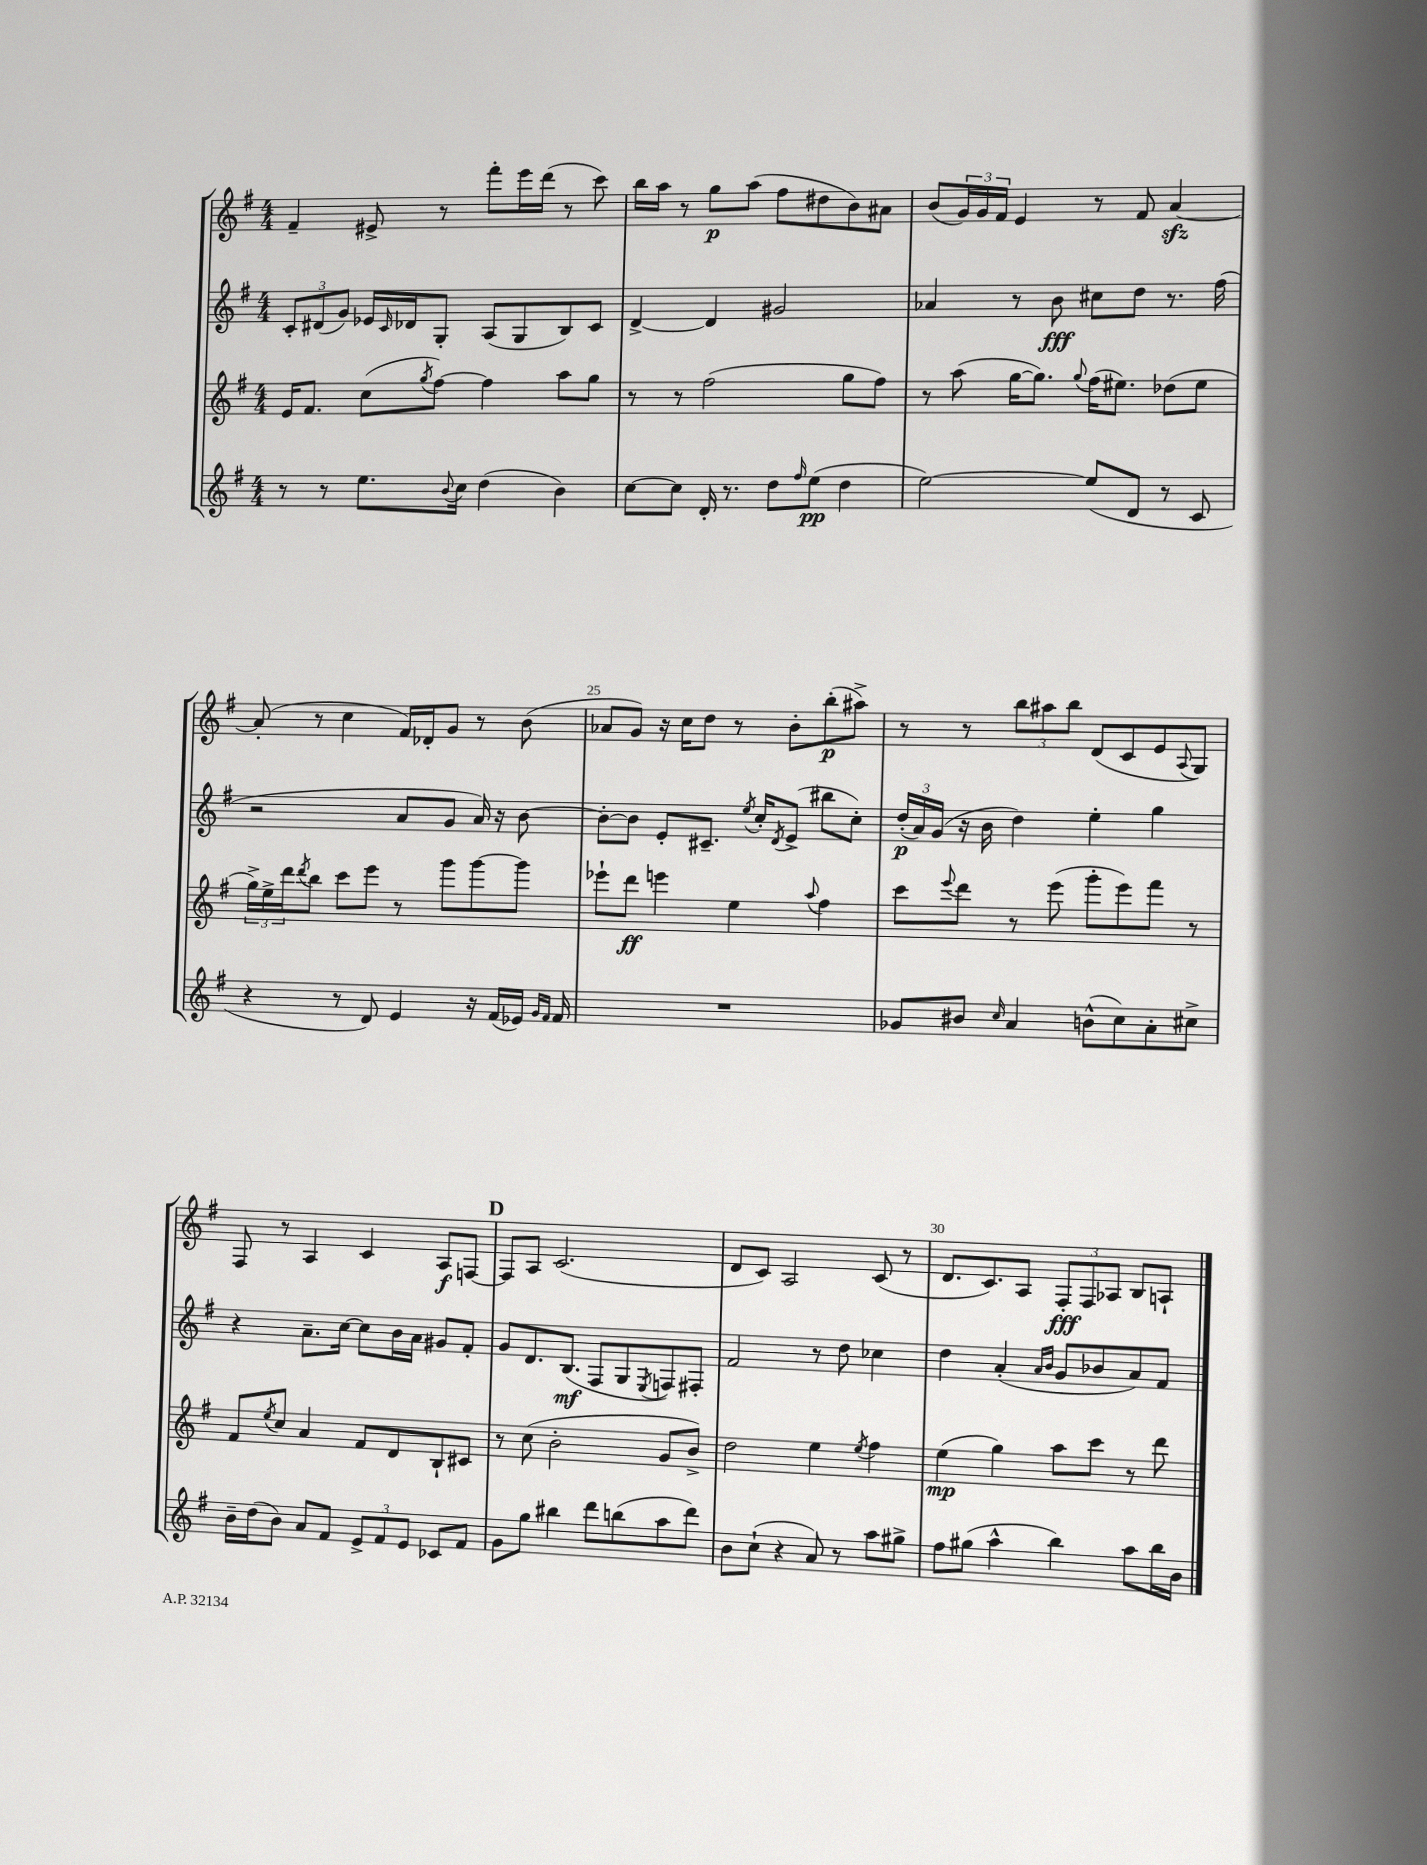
<<
\new StaffGroup <<
\new Staff = "s0" {
    \clef treble \key g \major \numericTimeSignature \time 4/4
    fis'4-- eis'8-> r8 fis'''8-. e'''16 d'''16( r8 c'''8) |
    b''16 a''16 r8 g''8\p a''8( fis''8 dis''8 b'8) ais'8 |
    b'8( \tuplet 3/2 { g'16) g'16 fis'16 } e'4 r8 fis'8 a'4~\sfz |
    a'8-.( r8 c''4 fis'16) des'16-. g'8 r8 b'8( |
    aes'8 g'8) r16 c''16 d''8 r8 b'8-. b''8-.\p( ais''8->) |
    r8 r8 \tuplet 3/2 { b''8 ais''8 b''8 } d'8( c'8 e'8 \appoggiatura { a8 } g8) |
    fis8 r8 a4 c'4 a8\f f8~ |
    \mark \markup { \bold "D" } f8 a8 c'2.( |
    d'8 c'8) a2 c'8( r8 |
    d'8. c'8.) a8 \tuplet 3/2 { fis8-.\fff fis8 aes8 } b8 a8-! \bar "|." |
}
\new Staff = "s1" {
    \clef treble \key g \major \numericTimeSignature \time 4/4
    \tuplet 3/2 { c'8-. dis'8( g'8) } ees'16 \grace { c'16 } des'16 g8-. a8( g8 b8) c'8 |
    d'4~-> d'4 gis'2 |
    aes'4 r8 b'8\fff cis''8 d''8 r8. fis''16( |
    r2 a'8 g'8 a'16) r16 b'8~ |
    b'8~-. b'8 e'8-. cis'8.-- \acciaccatura { e''8 } c''16-. \acciaccatura { d'8 } e'8->( bis''8 c''8-.) |
    \tuplet 3/2 { d''16-.\p( a'16) g'16( } r16 b'16 d''4) e''4-. g''4 |
    r4 a'8.-- c''16~ c''8 b'16 a'16 gis'8 fis'8-. |
    \mark \markup { \bold "D" } g'8 d'8. b8.\mf( fis8 g8 \acciaccatura { e8 } f8) fis8-. |
    fis'2 r8 d''8 ces''4 |
    d''4 a'4-.( \grace { a'16 b'16 } g'8 bes'8 a'8) fis'8 \bar "|." |
}
\new Staff = "s2" {
    \clef treble \key g \major \numericTimeSignature \time 4/4
    e'16 fis'8. c''8( \acciaccatura { g''8 } fis''8~) fis''4 a''8 g''8 |
    r8 r8 fis''2( g''8 fis''8) |
    r8 a''8( g''16~ g''8.) \appoggiatura { g''8 } fis''16( eis''8.) des''8( eis''8 |
    \tuplet 3/2 { g''16->) e''16-> d'''16 } \acciaccatura { d'''8 } b''8 c'''8 e'''8 r8 g'''8 g'''8~ g'''8 |
    ees'''8-! d'''8\ff e'''4 e''4 \appoggiatura { a''8 } fis''4 |
    c'''8 \appoggiatura { e'''8 } d'''8 r8 e'''8( g'''8-. e'''8) fis'''8 r8 |
    fis'8 \acciaccatura { e''8 } c''8 a'4 fis'8 d'8 b8-! cis'8 |
    \mark \markup { \bold "D" } r8 c''8( b'2-. g'8 b'8->) |
    d''2 e''4 \acciaccatura { e''8 } fis''4 |
    e''4\mp( g''4) a''8 c'''8 r8 d'''8 \bar "|." |
}
\new Staff = "s3" {
    \clef treble \key g \major \numericTimeSignature \time 4/4
    r8 r8 e''8. \appoggiatura { b'8 } c''16 d''4( b'4) |
    c''8~ c''8 d'16-. r8. d''8 \grace { fis''16 } e''8\pp( d''4 |
    e''2~) e''8( d'8 r8 c'8 |
    r4 r8 d'8) e'4 r16 fis'16( ees'16) \grace { g'16 fis'16 } fis'16 |
    R1 |
    ges'8 bis'8 \grace { c''16 } a'4 b'8-^( c''8) a'8-. cis''8-> |
    b'16-- d''16( b'8) a'8 fis'8 \tuplet 3/2 { e'8-> fis'8 e'8 } ces'8 fis'8 |
    \mark \markup { \bold "D" } g'8 g''8 bis''4 d'''8 b''8( a''8 d'''8) |
    b'8 c''8-!( r4 a'8) r8 a''8 gis''8-> |
    fis''8 gis''8( a''4-^ b''4) a''8 b''16 b'16 \bar "|." |
}
>>
>>
\layout { \context { \Score currentBarNumber = #21 \override BarNumber.break-visibility = ##(#f #t #t) barNumberVisibility = #(every-nth-bar-number-visible 5) } }
